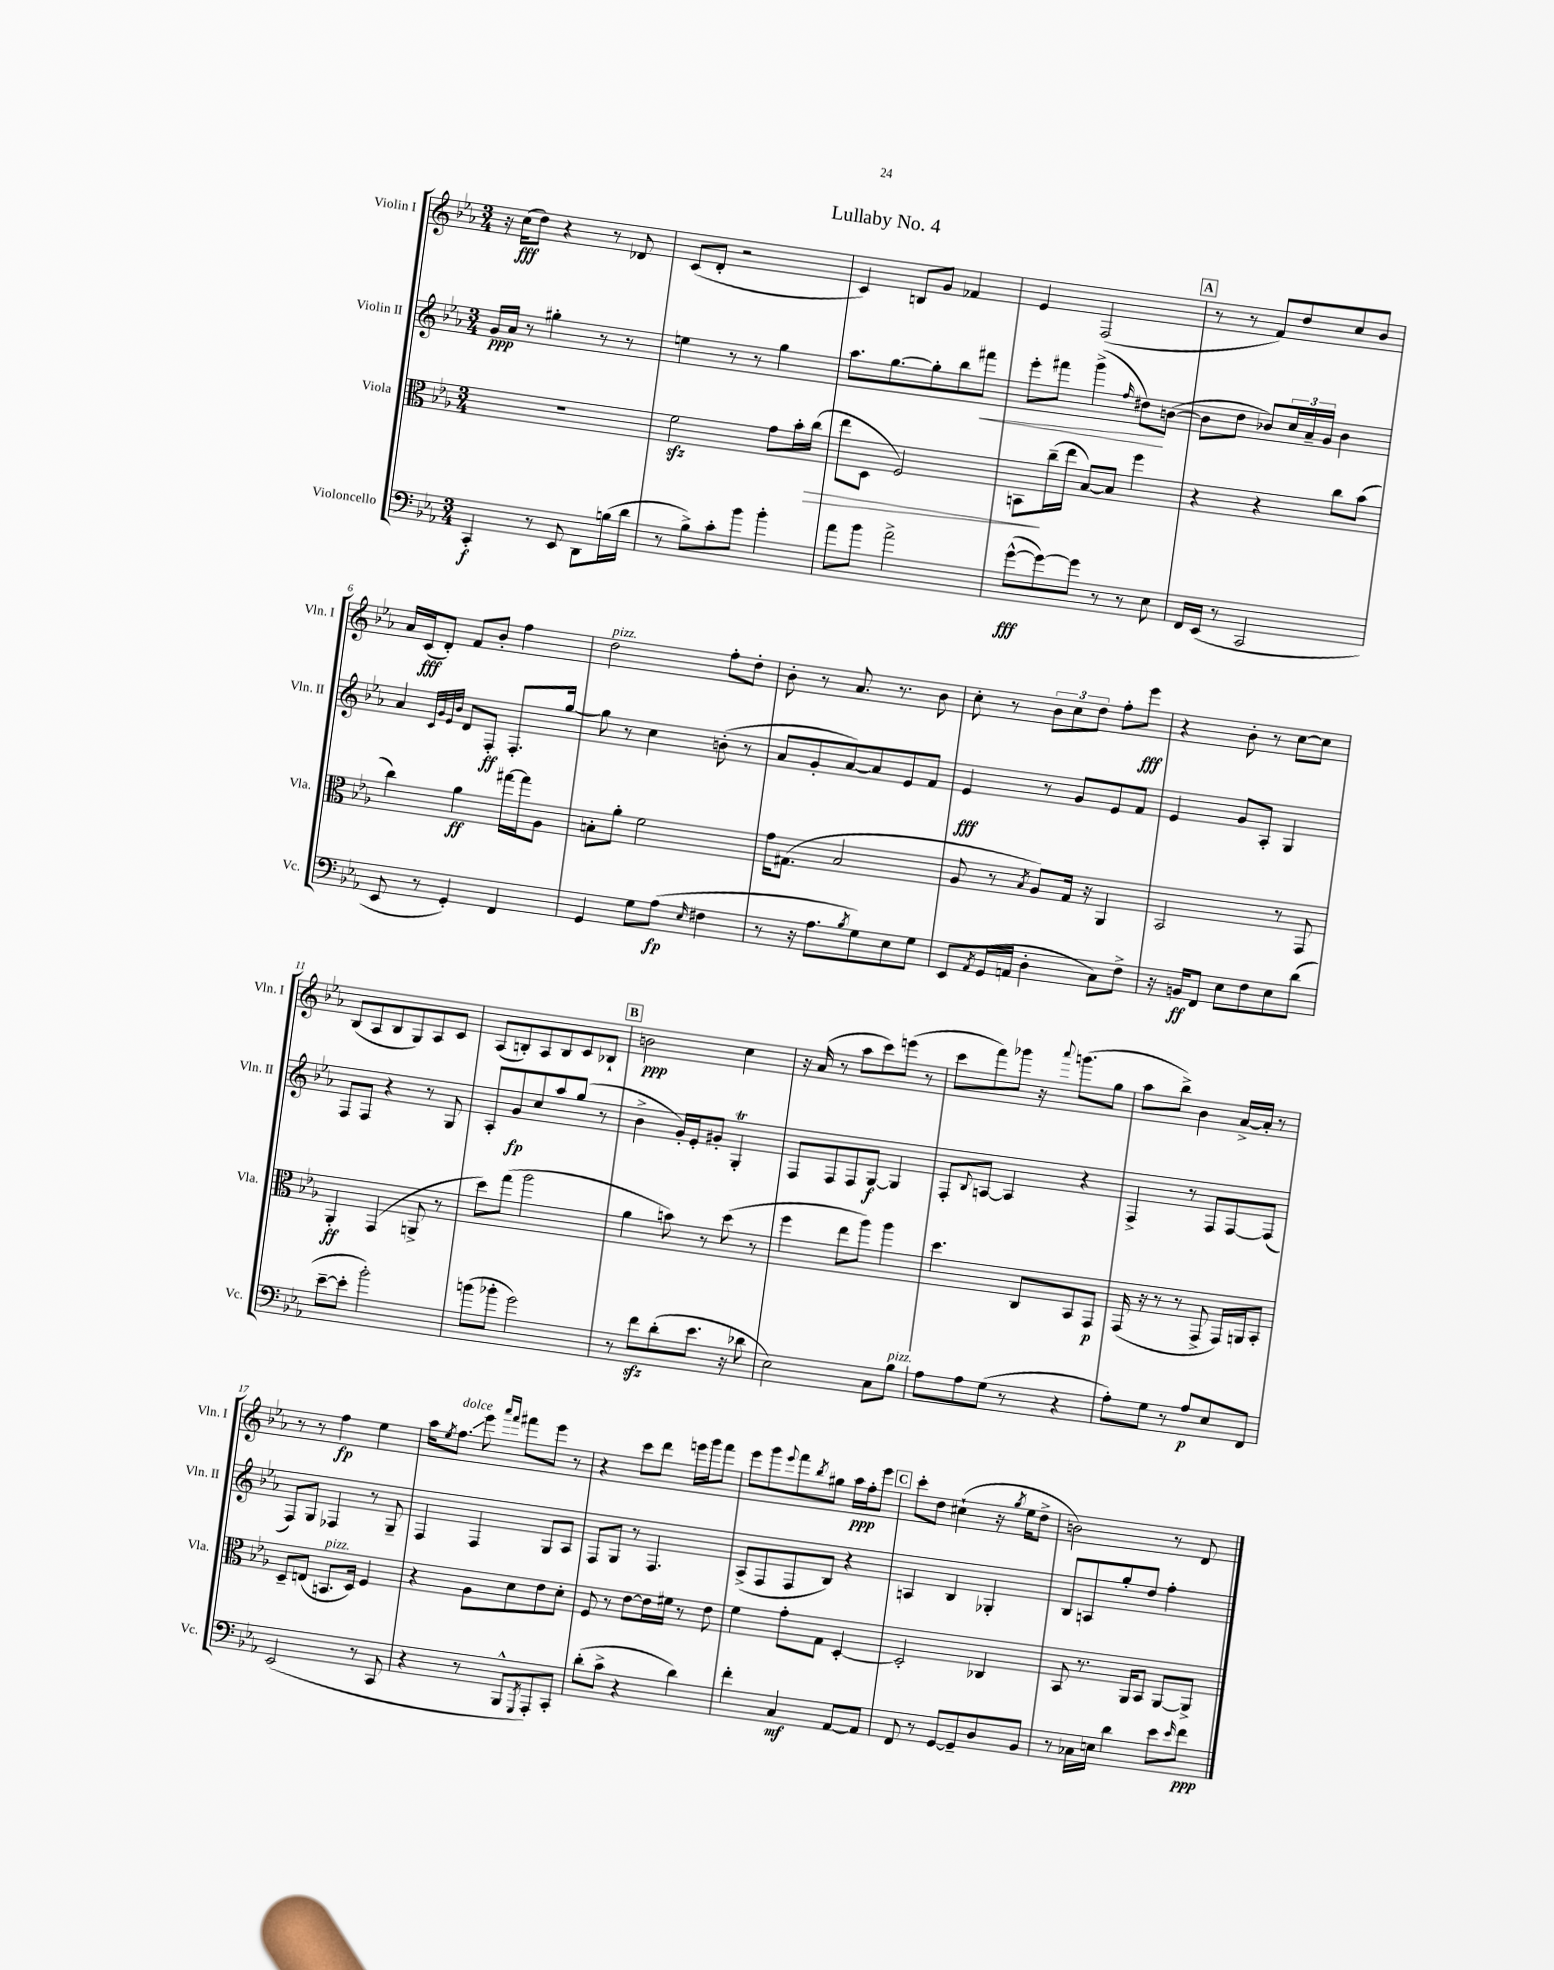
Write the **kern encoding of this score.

**kern	**kern	**kern	**kern
*staff4	*staff3	*staff2	*staff1
*clefF4	*clefC3	*clefG2	*clefG2
*k[b-e-a-]	*k[b-e-a-]	*k[b-e-a-]	*k[b-e-a-]
*M3/4	*M3/4	*M3/4	*M3/4
4CC'/	2.r	16g/LL	16r
.	.	16a-/JJ	(16cc\LK
.	.	8r	8dd\J)
8r	.	4gg#'\	4r
8EE-/	.	.	.
8DD\L	.	8r	8r
(16B\L	.	8r	8d-/
16d\JJ	.	.	.
=	=	=	=
8r	2f\	4ee\	(8c/L
8B-^\L)	.	.	8d'/J
8c'\	.	8r	2r
8b-\J	.	8r	.
4b-'\	8g\L	4gg\	.
.	16b-'\L	.	.
.	(16cc\JJ	.	.
=	=	=	=
8a-\L	8ee-\L	8.aa-\L	4c/)
8b-\J	8D\J	.	.
.	.	[8.gg\	.
2a-^\	2F/)	.	8B/L
.	.	8gg'\]	8g/J
.	.	8bb-\	4f-/
.	.	8fff#\J	.
=	=	=	=
([8g^^\L	8BB\L	8eee-'\L	4e-/
8g\_)	(16cc~\L	8fff#\J	.
.	16ee-\JJ	.	.
8g\]J	[8B-/L)	(4ggg^\	(2F/
8r	8B-/]J	.	.
.	.	16qqff/	.
8r	4ff\	8dd#\L)	.
8E-\	.	([8b\J	.
=	=	=	=
16FF/LL	4r	8b\]L	8r
(16EE-/JJ	.	.	.
8r	.	8dd\J	8r
2CC/	4r	8b-/L)	8f/L)
.	.	24cc/L	8dd/
.	.	24a-~/	.
.	.	24g/JJ	.
.	8cc\L	4b-\	8cc/
.	(8b-\J	.	8b-/J
=	=	=	=
8EE-/	4cc\)	4a-/	16a-/LL
.	.	.	(16c/J
8r	.	.	8d'/J)
.	.	32qqc/LLL	.
.	.	32qqg/	.
.	.	32qqe-/	.
.	.	32qqb-/JJJ	.
4GG'/)	4a-\	8d/L	8f/L
.	.	8F'/J	8b-'/J
4FF/	[16gg#\LL	8.F'/L	4ff\
.	16gg#\]J	.	.
.	8A-\J	.	.
.	.	[16gg/Jk	.
=	=	=	=
4GG/	8B'\L	8gg\]	2dd\
.	8a-'\J	8r	.
8G\L	2f\	4cc\	.
(8A-\J	.	.	.
16qqE-/	.	.	.
4F#\	.	(8b'\	8ff'\L
.	.	8r	8dd'\J
=	=	=	=
8r	16g\LK	8a-/L	8b-'\
.	(8.G#\J	.	.
16r	.	8g'/	8r
8.A-\L	.	.	.
.	2B-/	[8a-/)	8.a-/
8qB-/	.	.	.
8G\)	.	8a-/]	.
.	.	.	8.r
8E-\	.	8e-/	.
8G\J	.	8f/J	8b-\
=	=	=	=
8EE-/L	8A-/	4e-/	8cc'\
8qAA-/	.	.	.
(16GG/L	8r	.	8r
16AA/JJ	.	.	.
.	8qB-/	.	.
4D'\	8A-/L)	8r	12b-\L
.	.	.	12cc\
.	16G/Jk	8g/L	.
.	.	.	12dd\J
.	16r	.	.
8C\L)	4AA-/	8e-/	8ff'\L
8F^\J	.	8f/J	8eee-\J
=	=	=	=
16r	2BB-/	4e-/	4r
16BB/LK	.	.	.
8FF/J	.	.	.
8E-\L	.	8g/L	8b-'\
8F\	.	8A-'/J	8r
8E-\	8r	4G/	[8cc\L
(8d\J	8GG/	.	8cc\]J
=	=	=	=
[8e-~\L	4AA-'/	8F/L	(8B-/L
8e-'\]J	.	8F/J	8A-/
2b-'\)	(4GG/	4r	8B-/
.	.	.	8G/)
.	8AA^/	8r	8A-/
.	8r	8G/	8c/J
=	=	=	=
(8b\L	8dd\L)	8A-'/L	(8A-/L
8b-'\J	(8gg\J	8g/	8B'/)
2g\)	2aa-\	8cc/	8A-/
.	.	8aa-/	8B/
.	.	(8gg/J	8c/
.	.	8r	8B-`/J
=	=	=	=
8r	4a-\	4b-^\	2b\
8f\L	.	.	.
(8d'\	8b\)	16g'/LL)	.
.	.	16e-'/J	.
8.e-\J	8r	8g#'/J	.
.	(8dd\	4G'/	4cc\
16r	.	.	.
8d-\	8r	.	.
=	=	=	=
2E-\)	4ff\	8F/L	16r
.	.	.	(16a-/
.	.	8F/	8r
.	8ee-\L	8F/	8aa-\L
.	8aa-\J)	[8G/J	8ccc\)
8C\L	4aa-\	4G/]	(8eee\J
8B-\J	.	.	8r
=	=	=	=
8A-\L	4.dd\	8F'/L	8ccc\L
.	.	8qqB-/	.
8A-\	.	[8A/J	8fff\)
(8G\J	.	4A/]	8ggg-\J
8r	8C/L	.	16r
.	.	.	8qqaaa-/
.	.	.	(8.ggg\L
4r	8BB-/	4r	.
.	8GG/J	.	8gg\J
=	=	=	=
8A-'\L)	(16GG/	4F^/	8aa-\L
.	16r	.	.
8G\J	8r	.	8bb-^\J)
8r	8r	8r	4b-\
8A-/L	8GG^/	8F/L	.
8E-/	16GG/LL)	[8F/	[16a-^/LL
.	16AA/J	.	16a-'/]JJ
8FF/J	8BB-'/J	(8F/]J	8r
=	=	=	=
(2EE-/	8D~/L	8F/L)	8r
.	(8E/J	8G/J	8r
.	8.BB/L	4F-/	4ff\
.	16D/Jk)	.	.
8r	4F/	8r	4ee-\
8CC/	.	8G~/	.
=	=	=	=
4r	4r	4F/	16aa-\LK
.	.	.	8qee-/
.	.	.	8.ff\J
8r	8A-\L	4F/	8eee-\
.	.	.	16qqaaa-/LL
.	.	.	16qqfff/JJ
8BBB-^^/L	8d\	.	8fff#\L
8qGGG/	.	.	.
8AAA-'/)	8e-\	8G/L	8eee-\J
8CC'/J	8d'\J	8A-/J	8r
=	=	=	=
(8d'\L	8F/	8F/L	4r
8c^\J	8r	8G/J	.
4r	[8e-\L	8r	8ccc\L
.	16e-\]L	4.F/	8ddd\J
.	16f#\JJ	.	.
4d\)	8r	.	16eee\LL
.	.	.	16ggg\J
.	8e-\	.	8fff\J
=	=	=	=
4f'\	4f\	(8A-^/L	8eee-\L
.	.	8F/	8ggg\
.	.	.	8qqeee-/
4C/	8g'\L	8F/	8fff\
.	.	.	8qbb-/
.	8G\J	8B-/J)	8gg#\J
[8AA-/L	[4D'/	4r	16aa-\LL
.	.	.	16ff'\J
8AA-/]J	.	.	8eee-\J
=	=	=	=
8FF/	2D'/]	4A/	8ccc'\L
8r	.	.	8dd\J
[8GG/L	.	4B-/	(4cc#`\
8GG~/]	.	.	.
8D/	4C-/	4G-'/	16r
.	.	.	8qgg/
.	.	.	16ee-\LK
8BB-/J	.	.	8dd^\J
=	=	=	=
8r	8BB-/	8B-/L	2b\)
16C-\LL	8.r	8A/	.
16E\JJ	.	.	.
4d\	.	8gg'/	.
.	16AA-/LK	.	.
.	8BB-/J	8dd/J	.
8e-\L	[8AA-/L	4ff'\	8r
16qqe-/	.	.	.
8f\J	8AA-^/]J	.	8d/
==	==	==	==
*-	*-	*-	*-
